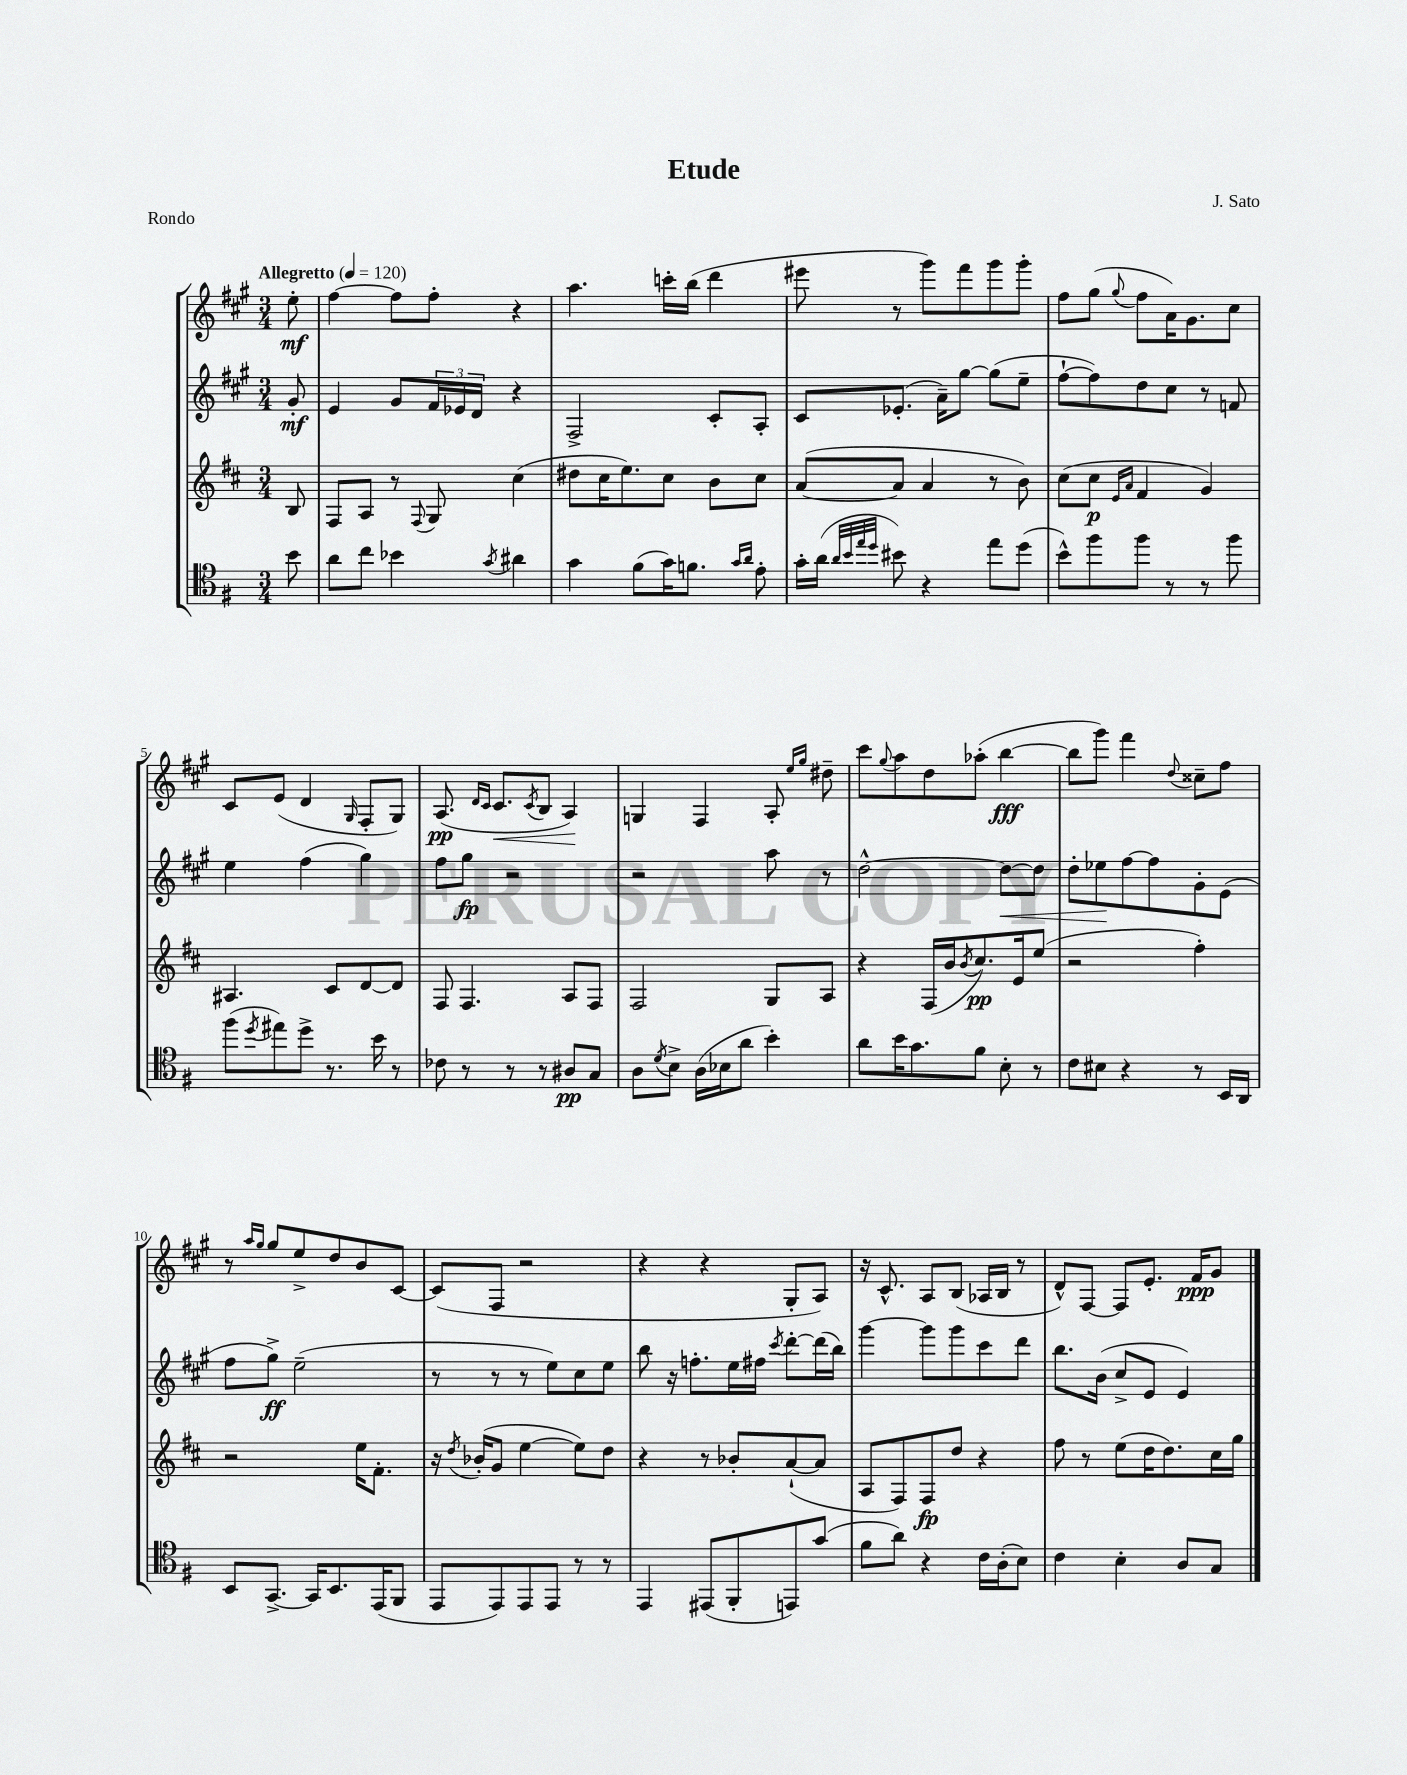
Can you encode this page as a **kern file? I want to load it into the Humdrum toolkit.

**kern	**kern	**kern	**kern
*staff4	*staff3	*staff2	*staff1
*clefC4	*clefG2	*clefG2	*clefG2
*k[f#]	*k[f#c#]	*k[f#c#g#]	*k[f#c#g#]
*M3/4	*M3/4	*M3/4	*M3/4
*MM120	*MM120	*MM120	*MM120
8b	8B	8g#'	8ee'
=	=	=	=
8a	8F#	4e	[4ff#
8cc	8A	.	.
4b-	8r	8g#	8ff#]
.	8qqF#	.	.
.	8G	24f#	8ff#'
.	.	24e-	.
.	.	24d	.
8qg	.	.	.
4a#	(4cc#	4r	4r
=	=	=	=
4g	8dd#	2F#^	4.aa
.	16cc#	.	.
.	8.ee)	.	.
(8f#	.	.	.
16g)	8cc#	.	16ccc'
8.f	.	.	(16bb
.	8b	8c#'	4ddd
16qqg	.	.	.
16qqa	.	.	.
8e'	8cc#	8A'	.
=	=	=	=
16g'	([8a	8c#	8eee#
(16a	.	.	.
32qqa	.	.	.
32qqb	.	.	.
32qqee	.	.	.
32qqdd	.	.	.
8b#)	8a]	(8.e-'	8r
4r	4a	.	8ggg#)
.	.	16a~)	.
.	.	[8gg#	8fff#
8ee	8r	(8gg#]	8ggg#
(8dd	8b)	8ee~	8ggg#'
=	=	=	=
8b^^)	(8cc#	[8ff#`	8ff#
8ff#	8cc#	8ff#])	(8gg#
.	16qqe	.	.
.	16qqa	.	8qqgg#
8ff#	4f#	8dd	8ff#
8r	.	8cc#	16a)
.	.	.	8.g#
8r	4g)	8r	.
8ff#	.	8f	8cc#
=	=	=	=
(8ff#	4.A#	4ee	8c#
8qdd	.	.	.
8ee#)	.	.	(8e
8dd^	.	(4ff#	4d
8.r	8c#	.	.
.	.	.	16qqG#
.	[8d	4gg#)	8F#'
16b	.	.	.
8r	8d]	.	8G#)
=	=	=	=
8c-	8F#	8ff#	(8.A
8r	4.F#	8gg#	.
.	.	.	16qqd
.	.	.	16qqc#
.	.	.	8.c#
8r	.	2r	.
.	.	.	8qc#
8r	.	.	8B
8A#	8A	.	4A)
8G	8F#	.	.
=	=	=	=
8A	2F#	2r	4G
8qd	.	.	.
8B^	.	.	.
(16A	.	.	4F#
16B-	.	.	.
8a	.	.	.
4b')	8G	8aa	8A'
.	.	.	16qqee
.	.	.	16qqgg#
.	8A	8r	8dd#~
=	=	=	=
8a	4r	[2dd^^	8ccc#
.	.	.	8qqgg#
16b	.	.	8aa
8.g	.	.	.
.	(16F#	.	8dd
.	16b	.	.
.	8qb	.	.
8f#	8.cc#)	.	(8aa-'
8B'	.	8dd_	[4bb
.	16e	.	.
8r	(8ee	8dd]	.
=	=	=	=
8c	2r	8dd'	8bb]
8B#	.	8ee-	8ggg#)
4r	.	[8ff#	4fff#
.	.	8ff#]	.
.	.	.	8qqdd
8r	4ff#')	8g#'	8cc##~
16BB	.	(8e	8ff#
16AA	.	.	.
=	=	=	=
8BB	2r	8ff#	8r
.	.	.	16qqaa
.	.	.	16qqgg#
[8.GG^	.	8gg#^)	8gg#
.	.	(2ee~	8ee^
16GG]	.	.	.
8.BB	.	.	8dd
.	16ee	.	8b
(16EE	8.f#'	.	.
8FF#	.	.	[8c#
=	=	=	=
8EE	16r	8r	(8c#]
.	8qdd	.	.
.	(16b-'	.	.
8EE)	8g	8r	8F#
8EE	[4ee	8r	2r
8EE	.	8ee)	.
8r	8ee])	8cc#	.
8r	8dd	8ee	.
=	=	=	=
4EE	4r	8bb	4r
.	.	16r	.
.	.	8.ff'	.
(8EE#	8r	.	4r
8FF#'	8b-'	16ee	.
.	.	16ff#	.
.	.	8qccc#	.
8EE)	([8a`	[8ddd'	8G#'
(8g	8a]	(16ddd]	8A)
.	.	16bb)	.
=	=	=	=
8f#	8A	[4ggg#	16r
.	.	.	8.c#^^
8a)	8F#)	.	.
4r	8F#	8ggg#]	8A
.	8dd	8ggg#	(8B
16c	4r	8ccc#	16A-
(16A'	.	.	16B
8B)	.	8ddd	8r
=	=	=	=
4c	8ff#	8.bb	8d^^)
.	8r	.	[8F#
.	.	(16b	.
4B'	(8ee	8cc#^	8F#]
.	16dd	8e	8.e'
.	8.dd)	.	.
8A	.	4e)	.
.	.	.	16f#
8G	16cc#	.	8g#
.	16gg	.	.
==	==	==	==
*-	*-	*-	*-
